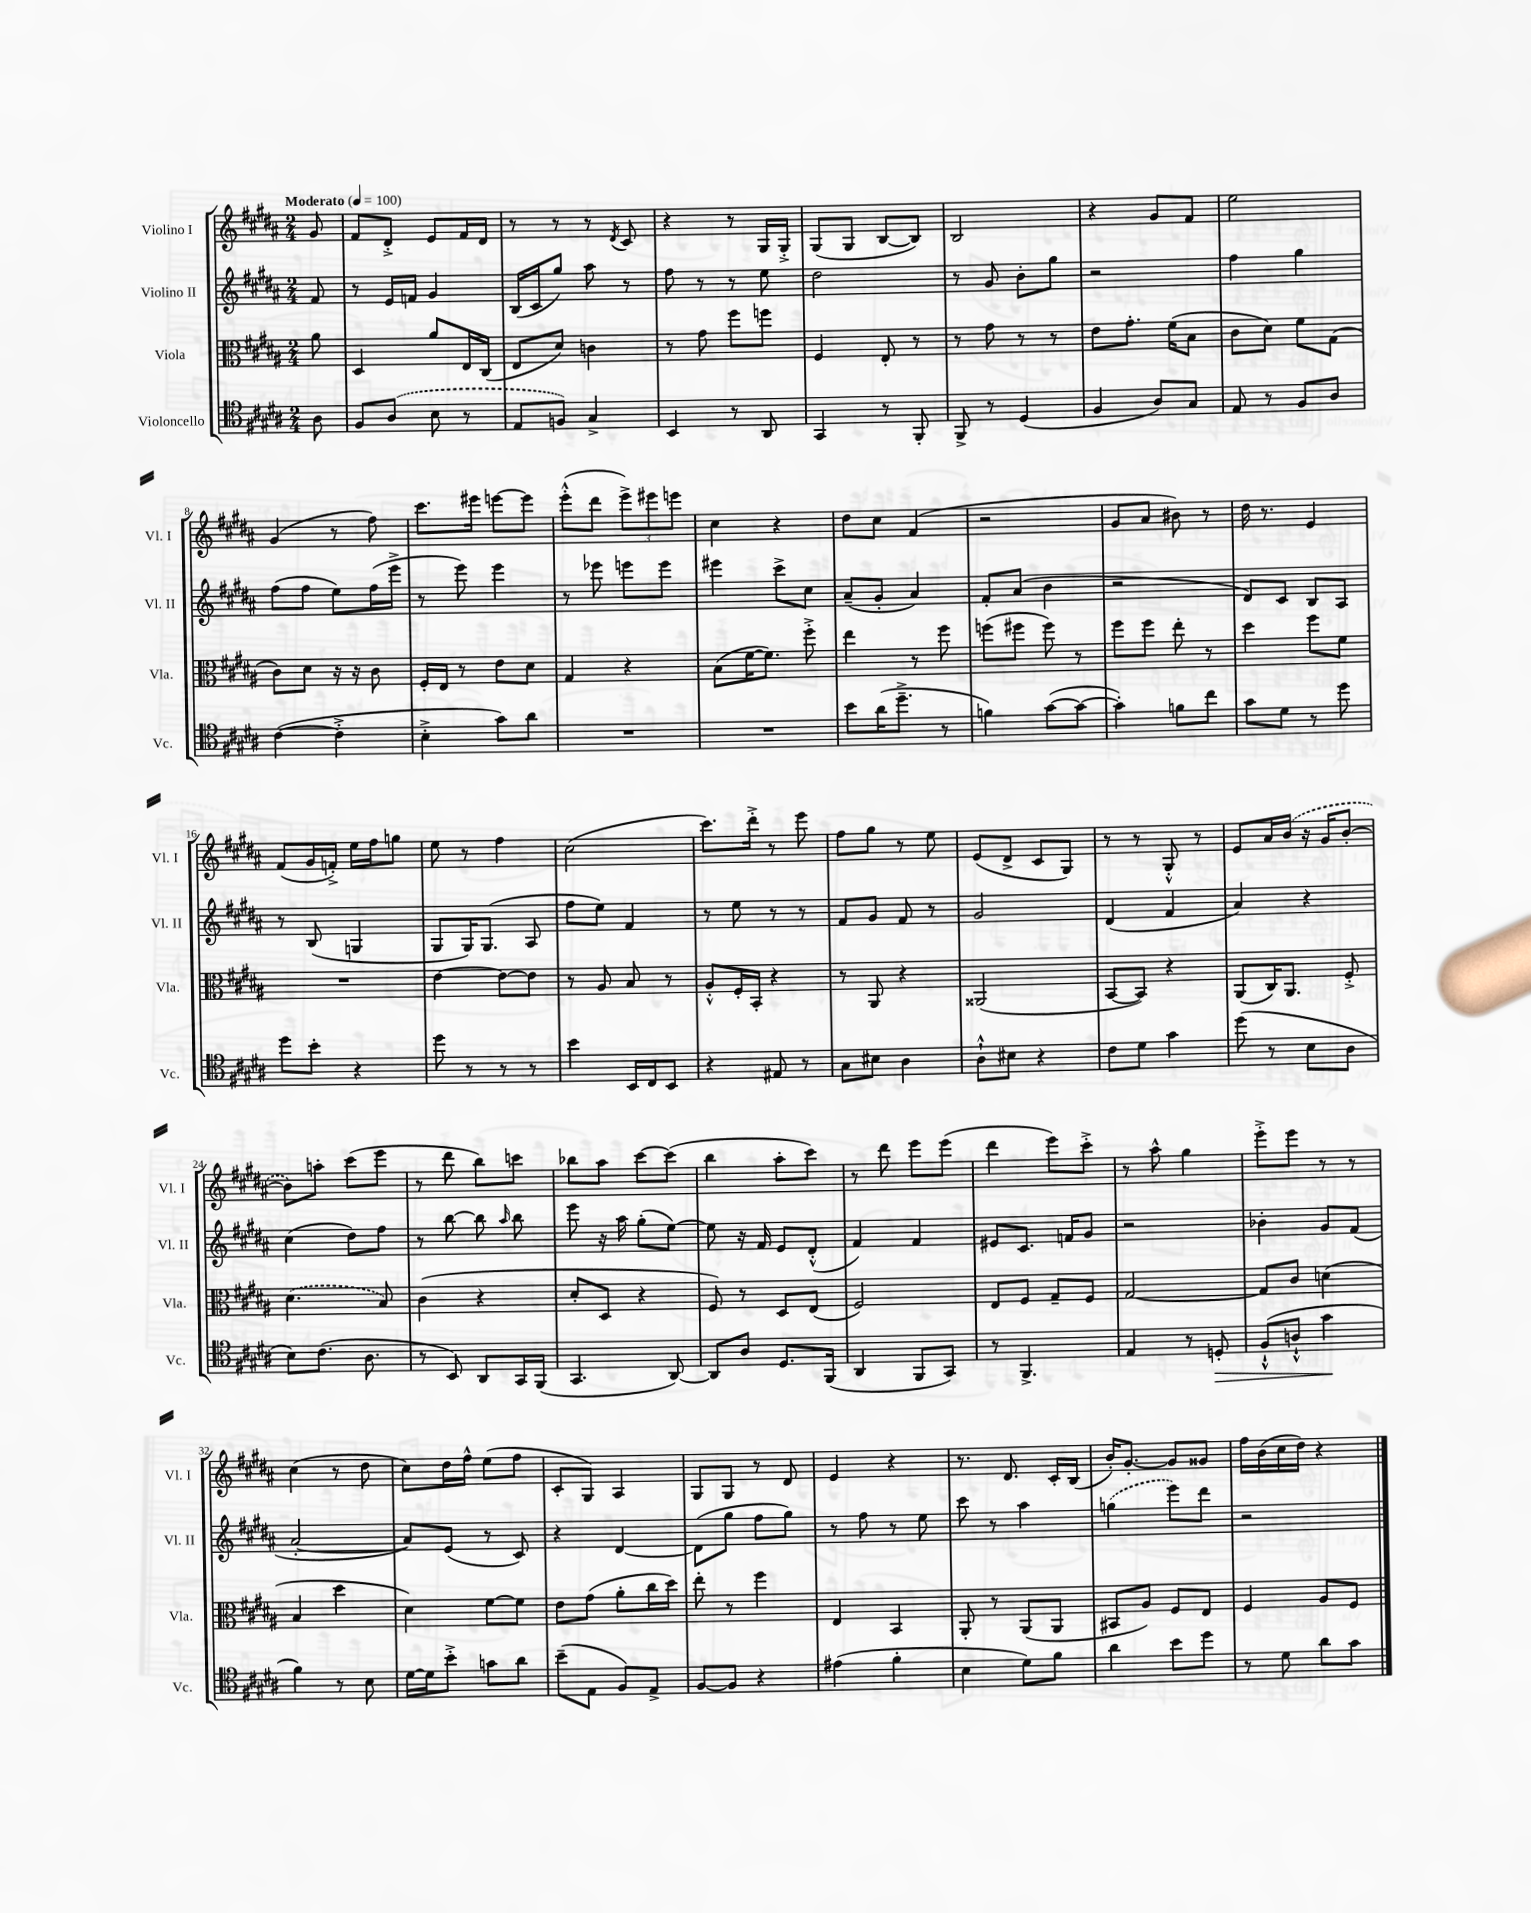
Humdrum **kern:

**kern	**dynam	**kern	**kern	**kern
*part4	*part4	*part3	*part2	*part1
*staff4	*staff4	*staff3	*staff2	*staff1
*I"Violoncello	*	*I"Viola	*I"Violino II	*I"Violino I
*I'Vc.	*	*I'Vla.	*I'Vl. II	*I'Vl. I
*clefC4	*	*clefC3	*clefG2	*clefG2
*k[f#c#g#d#a#]	*	*k[f#c#g#d#a#]	*k[f#c#g#d#a#]	*k[f#c#g#d#a#]
*M2/4	*	*M2/4	*M2/4	*M2/4
*MM100	*	*MM100	*MM100	*MM100
=	=	=	=	=
!	!	!	!	!LO:TX:a:B:t=Moderato
8A#\	.	8a#\	8f#/	8g#/
=1	=1	=1	=1	=1
8F#/L	.	4D#/	8r	8f#/L
(8A#/J	.	.	16e/LL	8d#'^/J
.	.	.	16fn/JJ	.
8B\	.	8a#/L	4g#/	8e/L
8r	.	16E/L	.	16f#/L
.	.	(16C#/JJ	.	16d#/JJ
=2	=2	=2	=2	=2
8E/L	.	8E/L	(16B/LL	8r
.	.	.	16c#/J	.
8Fn/J)	.	8d#/J)	8gg#/J)	8r
4G#^/	.	4cn\	8aa#\	8r
.	.	.	.	8qd#/
.	.	.	8r	8c#/
=3	=3	=3	=3	=3
4BB/	.	8r	8ff#\	4r
.	.	8g#\	8r	.
8r	.	8ff#\L	8r	8r
8AA#/	.	8ffn\J	8ee\	16G#/LL
.	.	.	.	16G#'^/JJ
=4	=4	=4	=4	=4
4GG#/	.	4F#/	2dd#\	(8G#/L
.	.	.	.	8G#/J
8r	.	8E'/	.	[8B/L
8FF#'/	.	8r	.	8B/J])
=5	=5	=5	=5	=5
8FF#^/	.	8r	8r	2B/
8r	.	8g#\	8g#/	.
(4D#/	.	8r	8b'\L	.
.	.	8r	8gg#\J	.
=6	=6	=6	=6	=6
4F#/	.	8e\L	2r	4r
.	.	8.g#'\J	.	.
8A#/L)	.	.	.	8g#/L
.	.	(16f#\KL	.	.
8G#/J	.	8B\J	.	8f#/J
=7	=7	=7	=7	=7
8E/	.	8c#\L	4ff#\	2ee\
8r	.	8d#\J)	.	.
8F#/L	.	8f#\L	4gg#\	.
8A#/J	.	(8G#\J	.	.
!!LO:LB:g=z
=8	=8	=8	=8	=8
([4c#\	.	8c#\L)	(8ff#\L	(4g#/
.	.	8d#\J	8ff#\J	.
4c#'^\]	.	16r	8ee\L)	8r
.	.	16r	.	.
.	.	8c#\	(16ff#\L	8ff#\)
.	.	.	16eee^\JJ	.
=9	=9	=9	=9	=9
4B'^\	.	16F#'/LL	8r	8.ccc#\L
.	.	16E/JJ	.	.
.	.	8r	8eee\)	.
.	.	.	.	16eee#X\Jk
8g#\L)	.	8e\L	4eee\	[8eeen\L
8a#\J	.	8d#\J	.	8eee\J]
=10	=10	=10	=10	=10
2r	.	4G#/	8r	(8eee'^^\L
.	.	.	8eee-X\	8ddd#\J
.	.	4r	8eeen\L	12eee^\L)
.	.	.	.	12eee#X\
.	.	.	8eee\J	.
.	.	.	.	12eeen\J
=11	=11	=11	=11	=11
2r	.	(8B\L	4eee#X\	4cc#\
.	.	[16f#\K	.	.
.	.	8.f#\J])	.	.
.	.	.	8ccc#^\L	4r
.	.	8ff#'^\	8cc#\J	.
=12	=12	=12	=12	=12
8b\L	.	4ee\	(8a#~/L	8dd#\L
(16a#\K	.	.	8g#'/J	8cc#\J
8.dd#~^\J	.	.	.	.
.	.	8r	4a#/)	(4f#/
8r	.	8ff#\	.	.
=13	=13	=13	=13	=13
4fn\)	.	(8ffn\L	8f#'/L	2r
.	.	8ff#X\J	(8a#/J	.
([8g#\L	.	8ff#\)	4b\	.
8g#\J_	.	8r	.	.
=14	=14	=14	=14	=14
4g#'\])	.	8ff#\L	2r	8g#/L
.	.	8ff#\J	.	8a#/J
8fn\L	.	8ee'\	.	8b#X\)
8cc#\J	.	8r	.	8r
=15	=15	=15	=15	=15
8g#\L	.	4dd#\	8d#/L)	16dd#\
.	.	.	.	8.r
8d#\J	.	.	8c#/J	.
8r	.	8ff#\L	8B/L	4e/
8dd#\	.	8f#\J	8A#/J	.
!!LO:LB:g=z
=16	=16	=16	=16	=16
8dd#\L	.	2r	8r	(8f#/L
8b'\J	.	.	(8B/	16g#/L
.	.	.	.	16fn'^/JJ)
4r	.	.	4Gn/	16ee\LL
.	.	.	.	16ff#\J
.	.	.	.	8ggn\J
=17	=17	=17	=17	=17
8dd#\	.	[4e\	8G#/L	8ee\
8r	.	.	16G#/K)	8r
.	.	.	(8.G#/J	.
8r	.	8e\L_	.	4ff#\
8r	.	8e\J]	8A#/	.
=18	=18	=18	=18	=18
4b\	.	8r	8ff#\L	(2cc#\
.	.	8A#/	8ee\J)	.
16BB/LL	.	8B/	4f#/	.
16C#/J	.	.	.	.
8BB/J	.	8r	.	.
=19	=19	=19	=19	=19
4r	.	8A#'^^/L	8r	8.ccc#\L)
.	.	16F#'/L	8ee\	.
.	.	16BB'/JJ	.	16ddd#'^\Jk
8E#X/	.	4r	8r	8r
8r	.	.	8r	8eee\
=20	=20	=20	=20	=20
8G#\L	.	8r	8f#/L	8ff#\L
8B#X\J	.	8AA#/	8g#/J	8gg#\J
4A#\	.	4r	8f#/	8r
.	.	.	8r	8ee\
=21	=21	=21	=21	=21
8A#`^^\L	.	(2AA##X/	2g#/	(8e/L
8B#X\J	.	.	.	8d#^/J
4r	.	.	.	8c#/L
.	.	.	.	8G#/J)
=22	=22	=22	=22	=22
8c#\L	.	[8BB/L	(4d#/	8r
8d#\J	.	8BB/J])	.	8r
4g#\	.	4r	4f#/	8G#'^^/
.	.	.	.	8r
=23	=23	=23	=23	=23
(8dd#\	.	(8AA#/L	4a#/)	8e/L
8r	.	16C#/K)	.	16a#/L
.	.	8.AA#/J	.	(16b/JJ
8B\L	.	.	4r	16r
.	.	.	.	16g#/KL
8A#\J	.	8F#'^/	.	[8b'/J
!!LO:LB:g=z
=24	=24	=24	=24	=24
8B\L)	.	(4.d#\	(4cc#\	8b\L])
(8.c#\J	.	.	.	8aan'\J
.	.	.	8dd#\L)	(8ccc#\L
8.A#\	.	.	.	.
.	.	8B/)	8ff#\J	8eee\J
=25	=25	=25	=25	=25
8r	.	(4c#\	8r	8r
8BB/)	.	.	[8bb\	8ddd#\
8AA#/L	.	4r	8bb\]	8bb\L)
.	.	.	16qqaa#/	.
16GG#/L	.	.	8bb\	8cccn\J
(16FF#/JJ	.	.	.	.
=26	=26	=26	=26	=26
4.GG#/	.	8d#'/L	8eee\	8bb-X\L
.	.	8D#/J	16r	8aa#\J
.	.	.	16aa#\	.
.	.	4r	(8gg#'\L	[8ccc#\L
[8AA#/)	.	.	[8ee\J)	(8ccc#\J]
=27	=27	=27	=27	=27
8AA#/L]	.	8F#/)	8ee\]	4bb\
8A#/J	.	8r	16r	.
.	.	.	16f#/	.
8.D#/L	.	8D#/L	8e/L	8aa#'\L
.	.	(8E/J	(8d#'^^/J	8ccc#\J)
(16FF#/Jk	.	.	.	.
=28	=28	=28	=28	=28
4AA#/	.	2F#/)	4f#/)	8r
.	.	.	.	8ddd#\
8FF#/L	.	.	4f#/	8eee\L
8GG#/J)	.	.	.	(8eee\J
=29	=29	=29	=29	=29
8r	.	8E/L	8e#X/L	4ddd#\
4.FF#^/	.	8F#/J	8.c#/J	.
.	.	8G#~/L	.	8eee\L)
.	.	.	16fn/KL	.
.	.	8F#/J	8g#/J	8ccc#'^\J
=30	=30	=30	=30	=30
4E/	.	[2G#/	2r	8r
.	.	.	.	8aa#^^\
8r	.	.	.	4gg#\
!	!LO:HP:b	!	!	!
8Dn'/	>	.	.	.
=31	=31	=31	=31	=31
(8F#`^^/L	.	8G#/L]	4b-X'\	8eee'^\L
8An`^^/J	.	8c#/J	.	8eee\J
4g#\	.	(4dn\	8g#/L	8r
.	.	.	(8f#/J	8r
.	]	.	.	.
!!LO:LB:g=z
=32	=32	=32	=32	=32
4f#\)	.	4B/	[2a#'/	(4cc#\
8r	.	4dd#\	.	8r
8B\	.	.	.	8dd#\
=33	=33	=33	=33	=33
[16d#\LL	.	4d#\)	8a#/L])	8cc#\L)
16d#\J]	.	.	.	.
8b'^\J	.	.	(8e/J	16dd#\L
.	.	.	.	16ff#^^\JJ
8gn\L	.	[8f#\L	8r	(8ee\L
8a#\J	.	8f#\J]	8c#/)	8ff#\J
=34	=34	=34	=34	=34
(8b~\L	.	8e\L	4r	8c#'/L
8E\J	.	(8g#\J	.	8G#/J)
8F#/L)	.	8a#'\L	[4d#/	4A#/
8E^/J	.	16cc#\L	.	.
.	.	16dd#\JJ)	.	.
=35	=35	=35	=35	=35
[8F#/L	.	8ee'\	(8d#\L]	8G#/L
8F#/J]	.	8r	8gg#\J	8G#/J
4r	.	4ff#\	8ff#\L	8r
.	.	.	8gg#\J)	8d#/
=36	=36	=36	=36	=36
(4e#X\	.	4E/	8r	4e/
.	.	.	8ff#\	.
4f#'\	.	4BB/	8r	4r
.	.	.	8ee\	.
=37	=37	=37	=37	=37
4B\	.	8AA#'/	8ccc#\	8.r
.	.	8r	8r	.
.	.	.	.	8.d#/
8d#\L)	.	(8AA#/L	4aa#\	.
8f#\J	.	8AA#/J	.	16c#'/LL
.	.	.	.	(16B/JJ
=38	=38	=38	=38	=38
4a#\	.	8BB#X/L	(4ggn\	16b'/KL)
.	.	.	.	[8.g#'/J
.	.	8A#/J)	.	.
8b\L	.	8F#/L	8eee\L)	8g#/L]
8dd#\J	.	8E/J	8ddd#\J	8g##X/J
=39	=39	=39	=39	=39
8r	.	4F#/	2r	16ff#\LL
.	.	.	.	(16b\
8d#\	.	.	.	16cc#\
.	.	.	.	16dd#\JJ)
8a#\L	.	8A#/L	.	4r
8g#\J	.	8F#/J	.	.
==	==	==	==	==
*-	*-	*-	*-	*-
